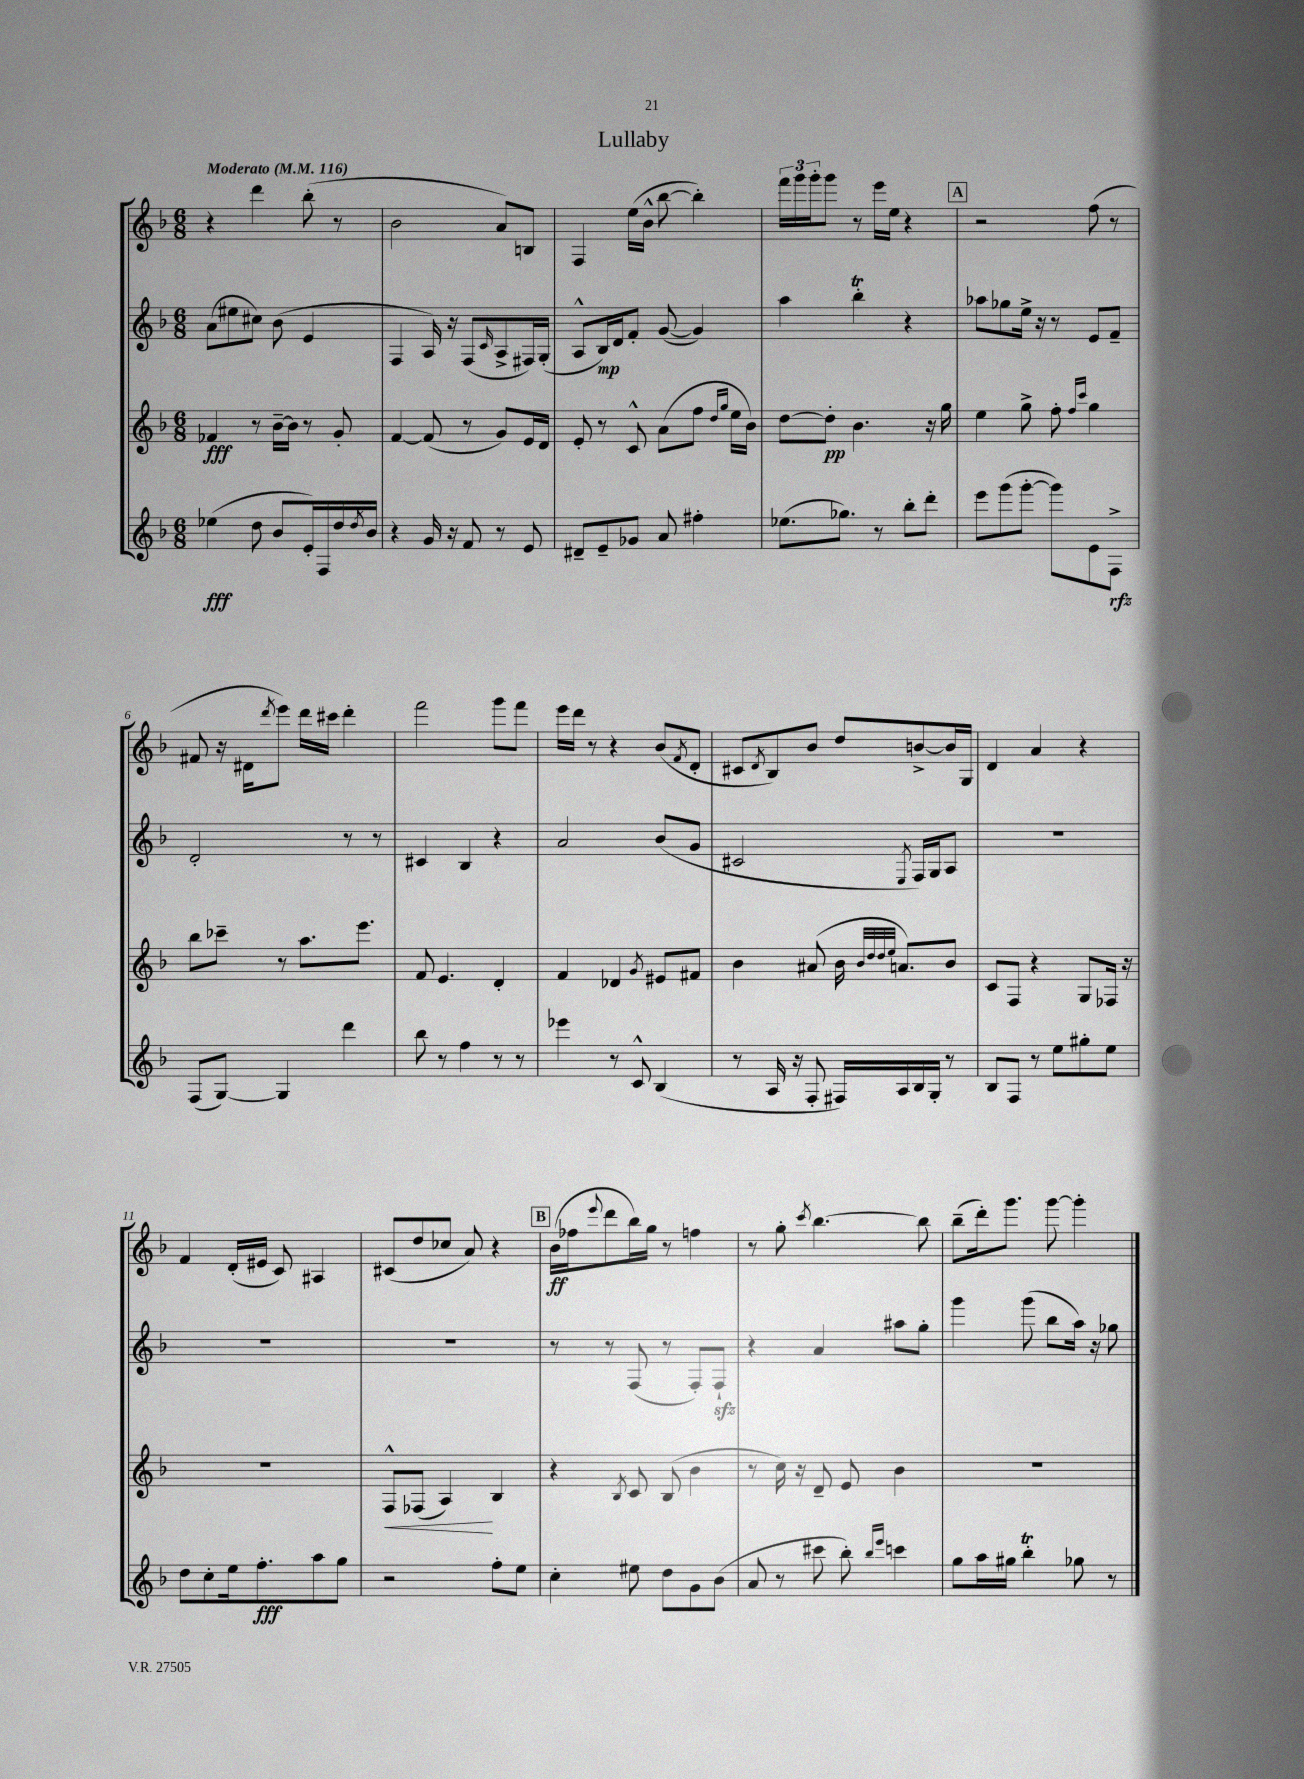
\header { title = "Lullaby" }
<<
\new StaffGroup <<
\new Staff = "s0" {
    \clef treble \key f \major \numericTimeSignature \time 6/8 \tempo "Moderato" 4 = 116
    r4 d'''4 bes''8-.( r8 |
    bes'2 a'8) b8 |
    f4 e''16( bes'16-^ bes''8~ bes''4-.) |
    \tuplet 3/2 { f'''16 g'''16 g'''16-. } g'''8 r8 e'''16 e''16 r4 |
    \mark \markup { \box "A" } r2 f''8( r8 |
    fis'8 r16 dis'16 \acciaccatura { d'''8 } e'''8) d'''16 cis'''16 d'''4-. |
    f'''2 g'''8 f'''8 |
    e'''16 d'''16 r8 r4 bes'8( \acciaccatura { f'8 } d'8-. |
    cis'8 \acciaccatura { d'8 } bes8) bes'8 d''8 b'8~-> b'16 g16 |
    d'4 a'4 r4 |
    f'4 d'16-.( eis'16 c'8) ais4 |
    cis'8( d''8 ces''8 a'8) r4 |
    \mark \markup { \box "B" } bes'16\ff( fes''16 \appoggiatura { e'''8 } d'''8 bes''16) g''16 r8 f''4 |
    r8 g''8-. \acciaccatura { c'''8 } bes''4.~ bes''8 |
    bes''8--( d'''16-.) g'''8. g'''8~ g'''4-. \bar "|." |
}
\new Staff = "s1" {
    \clef treble \key f \major \numericTimeSignature \time 6/8
    a'8( eis''8 cis''8) bes'8( e'4 |
    f4 a16) r16 f8( \grace { c'16 } a8-> fis16) g16-.( |
    a8-^ bes16\mp) d'16 f'8-. g'8~( g'4) |
    a''4 bes''4-.\trill r4 |
    \mark \markup { \box "A" } aes''8 ges''8 e''16-> r16 r8 e'8 f'8-- |
    d'2-. r8 r8 |
    cis'4 bes4 r4 |
    a'2 bes'8( g'8 |
    cis'2 \acciaccatura { e8 } f16) g16 a8 |
    R2. |
    R2. |
    R2. |
    \mark \markup { \box "B" } r8 r8 f8( r8 f8-.) f8-!\sfz |
    r4 a'4 ais''8 g''8-. |
    g'''4 g'''8( bes''8 a''16) r16 ges''8 \bar "|." |
}
\new Staff = "s2" {
    \clef treble \key f \major \numericTimeSignature \time 6/8
    fes'4\fff r8 bes'16~-- bes'16 r8 g'8-. |
    f'4~ f'8( r8 g'8) e'16 d'16 |
    e'8-. r8 c'8-^ a'8( f''8 \grace { d''16 g''16 } e''16 bes'16) |
    d''8~ d''8-.\pp bes'4. r16 g''16 |
    \mark \markup { \box "A" } e''4 g''8-> f''8-. \grace { f''16 c'''16 } g''4 |
    bes''8 ces'''8-- r8 a''8. e'''8. |
    f'8 e'4. d'4-. |
    f'4 des'4 \acciaccatura { g'8 } eis'8 fis'8 |
    bes'4 ais'8( bes'16 \grace { bes'32 d''32 d''32 e''32 } a'8.) bes'8 |
    c'8 f8 r4 g8 fes16 r16 |
    r2. |
    f8-^\< fes8( a4\!) bes4 |
    \mark \markup { \box "B" } r4 \acciaccatura { bes8 } c'8 bes8( bes'4 |
    r8 c''16) r16 d'8-- e'8 bes'4 |
    R2. \bar "|." |
}
\new Staff = "s3" {
    \clef treble \key f \major \numericTimeSignature \time 6/8
    ees''4\fff( d''8 bes'8 e'16-.) f16 d''16 \acciaccatura { d''8 } bes'16 |
    r4 g'16 r16 f'8 r8 e'8 |
    dis'8-- e'8-- ges'8 a'8 fis''4-. |
    ees''8.( ges''8.) r8 bes''8-. d'''8-. |
    \mark \markup { \box "A" } e'''8 g'''8( g'''8~-. g'''8) e'8 f8->\rfz |
    f8( g8~) g4 d'''4 |
    bes''8 r8 f''4 r8 r8 |
    ees'''4 r8 c'8-^ bes4( |
    r8 a16 r16 f8-. fis16) a16 bes16 g16-. r8 |
    bes8 f8 r8 e''8 gis''8-. e''8 |
    d''8 c''8-. e''16 f''8.-.\fff a''8 g''8 |
    r2 f''8-. e''8 |
    \mark \markup { \box "B" } c''4-. eis''8 d''8 g'8 bes'8( |
    a'8 r8 cis'''8 bes''8-.) \grace { bes''16 e'''16 } c'''4 |
    g''8 a''16 gis''16 bes''4-.\trill ges''8 r8 \bar "|." |
}
>>
>>
